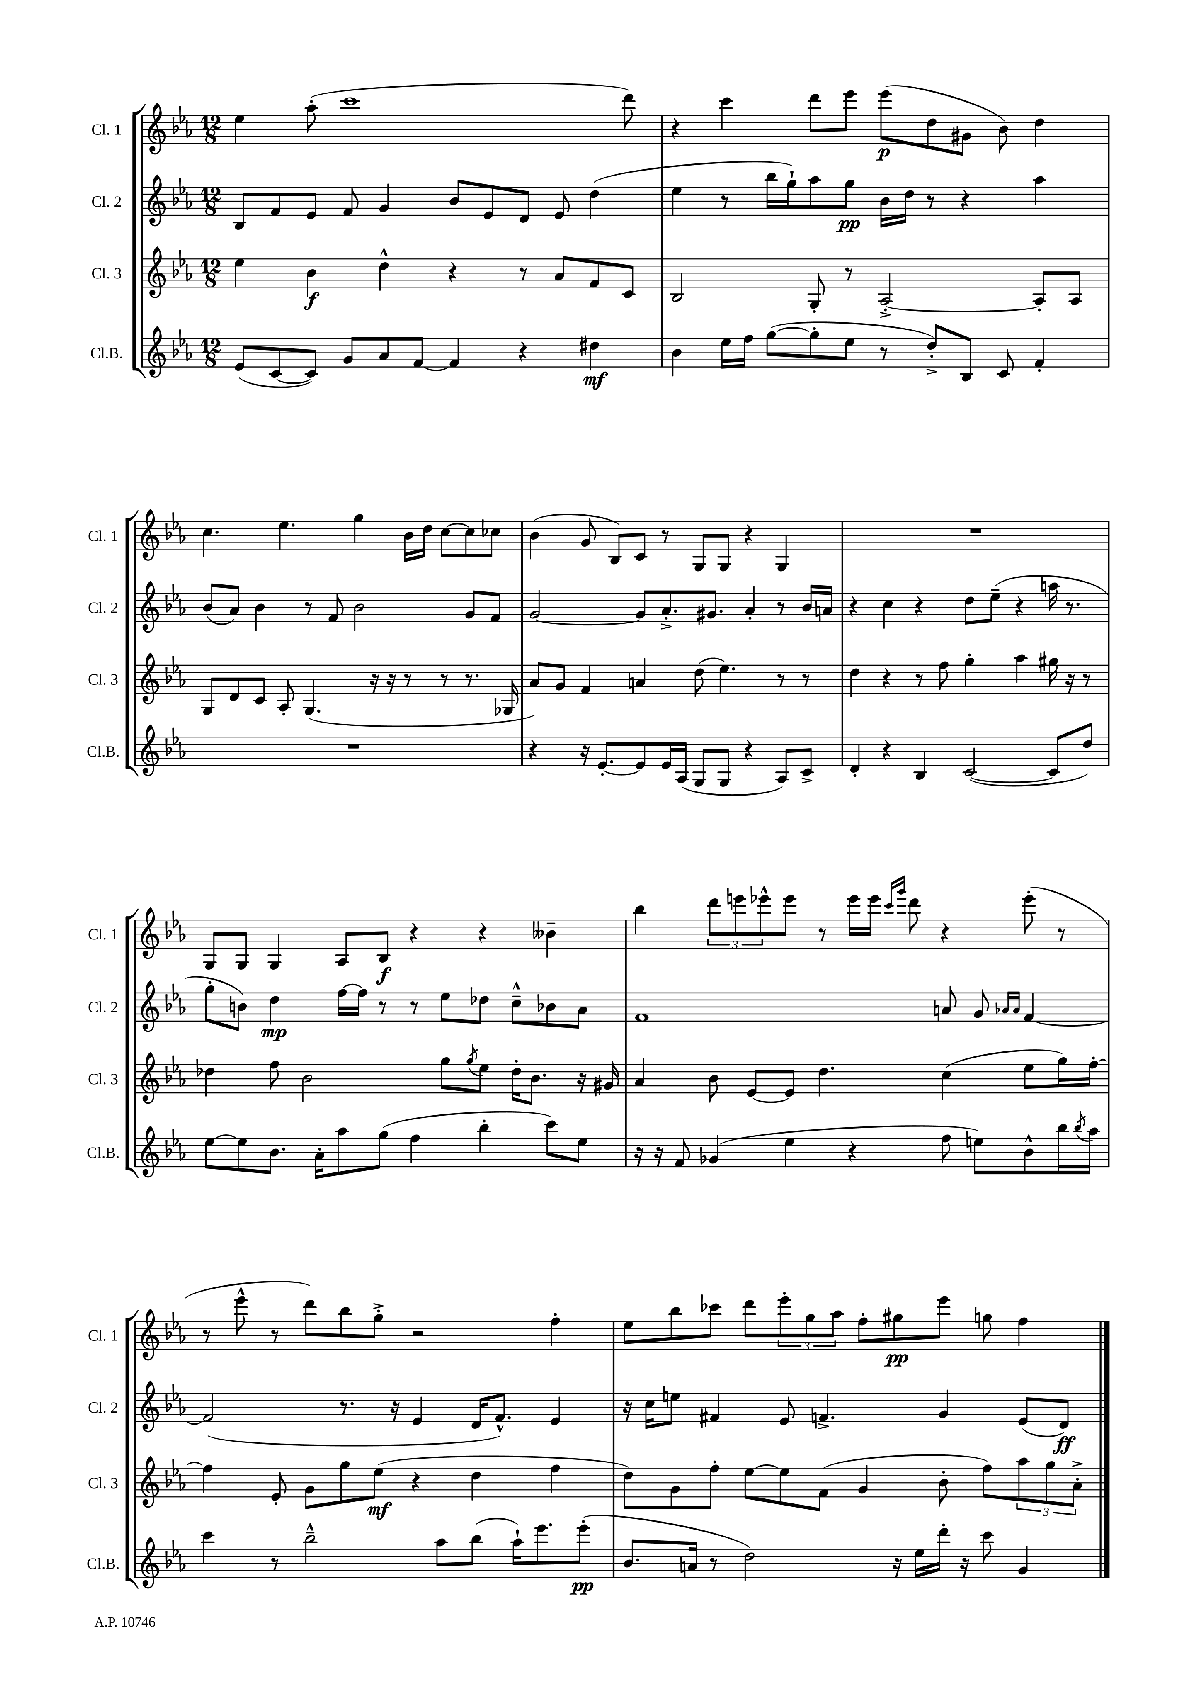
<<
\new StaffGroup <<
\new Staff = "s0" \with { instrumentName = "Cl. 1" shortInstrumentName = "Cl. 1" } {
    \clef treble \key ees \major \numericTimeSignature \time 12/8
    ees''4 aes''8-.( c'''1 d'''8) |
    r4 c'''4 d'''8 ees'''8 ees'''8\p( d''8 gis'8 bes'8) d''4 |
    c''4. ees''4. g''4 bes'16 d''16 c''8~ c''8 ces''8 |
    bes'4( g'8 bes8) c'8 r8 g8 g8 r4 g4 |
    R1. |
    g8 g8 g4 aes8 bes8\f r4 r4 beses'4-- |
    bes''4 \tuplet 3/2 { d'''8 e'''8 ees'''8-^ } ees'''8 r8 ees'''16 ees'''16 \grace { c'''16 g'''16 } d'''8 r4 ees'''8-.( r8 |
    r8 ees'''8-^ r8 d'''8) bes''8 g''8-.-> r2 f''4-. |
    ees''8 bes''8 ces'''8 d'''8 \tuplet 3/2 { ees'''8-. g''8 aes''8 } f''8-. gis''8\pp ees'''8 g''8 f''4 \bar "|." |
}
\new Staff = "s1" \with { instrumentName = "Cl. 2" shortInstrumentName = "Cl. 2" } {
    \clef treble \key ees \major \numericTimeSignature \time 12/8
    bes8 f'8 ees'8 f'8 g'4 bes'8 ees'8 d'8 ees'8 d''4( |
    ees''4 r8 bes''16 g''16-!) aes''8 g''8\pp bes'16 d''16 r8 r4 aes''4 |
    bes'8( aes'8) bes'4 r8 f'8 bes'2 g'8 f'8 |
    g'2~ g'8 aes'8.-.-> gis'8. aes'4-. r8 bes'16 a'16 |
    r4 c''4 r4 d''8 ees''8--( r4 a''16 r8. |
    g''8-. b'8) d''4\mp f''16~ f''16 r8 r8 ees''8 des''8 c''8---^ bes'8 aes'8 |
    f'1 a'8 g'8 \grace { aes'16 aes'16 } f'4~ |
    f'2( r8. r16 ees'4 d'16 f'8.-^) ees'4 |
    r16 c''16 e''8 fis'4 ees'8 f'4.-> g'4 ees'8( d'8\ff) \bar "|." |
}
\new Staff = "s2" \with { instrumentName = "Cl. 3" shortInstrumentName = "Cl. 3" } {
    \clef treble \key ees \major \numericTimeSignature \time 12/8
    ees''4 bes'4\f d''4-^ r4 r8 aes'8 f'8 c'8 |
    bes2 g8-. r8 aes2~-.-> aes8-. aes8 |
    g8 d'8 c'8 aes8-. g4.( r16 r16 r8 r8 r8. ges16 |
    aes'8) g'8 f'4 a'4 d''8( ees''4.) r8 r8 |
    d''4 r4 r8 f''8 g''4-. aes''4 gis''16 r16 r8 |
    des''4 f''8 bes'2 g''8 \acciaccatura { g''8 } ees''8 des''16-. bes'8. r16 gis'16 |
    aes'4 bes'8 ees'8~ ees'8 d''4. c''4( ees''8 g''16) f''16~-. |
    f''4 ees'8-. g'8 g''8 ees''8\mf( r4 d''4 f''4 |
    d''8) g'8 f''8-. ees''8~ ees''8 f'8( g'4 bes'8-. f''8) \tuplet 3/2 { aes''8 g''8 aes'8-.-> } \bar "|." |
}
\new Staff = "s3" \with { instrumentName = "Cl.B." shortInstrumentName = "Cl.B." } {
    \clef treble \key ees \major \numericTimeSignature \time 12/8
    ees'8( c'8~ c'8) g'8 aes'8 f'8~ f'4 r4 dis''4\mf |
    bes'4 ees''16 f''16 g''8~( g''8-. ees''8 r8 d''8-.->) bes8 c'8 f'4-. |
    R1. |
    r4 r16 ees'8.~-. ees'8 ees'16 aes16( g8 g8 r4 aes8) c'8-> |
    d'4-. r4 bes4 c'2~( c'8 d''8) |
    ees''8~ ees''8 bes'8. aes'16-. aes''8 g''8( f''4 bes''4-. c'''8) ees''8 |
    r16 r16 f'8 ges'4( ees''4 r4 f''8 e''8) bes'8-^ bes''16 \acciaccatura { bes''8 } aes''16 |
    c'''4 r8 bes''2---^ aes''8 bes''8( aes''16-!) ees'''8. ees'''8-.\pp( |
    bes'8. a'16 r8 d''2) r16 ees''16 d'''16-. r16 c'''8 g'4 \bar "|." |
}
>>
>>
\layout { \context { \Score \remove "Bar_number_engraver" } }
